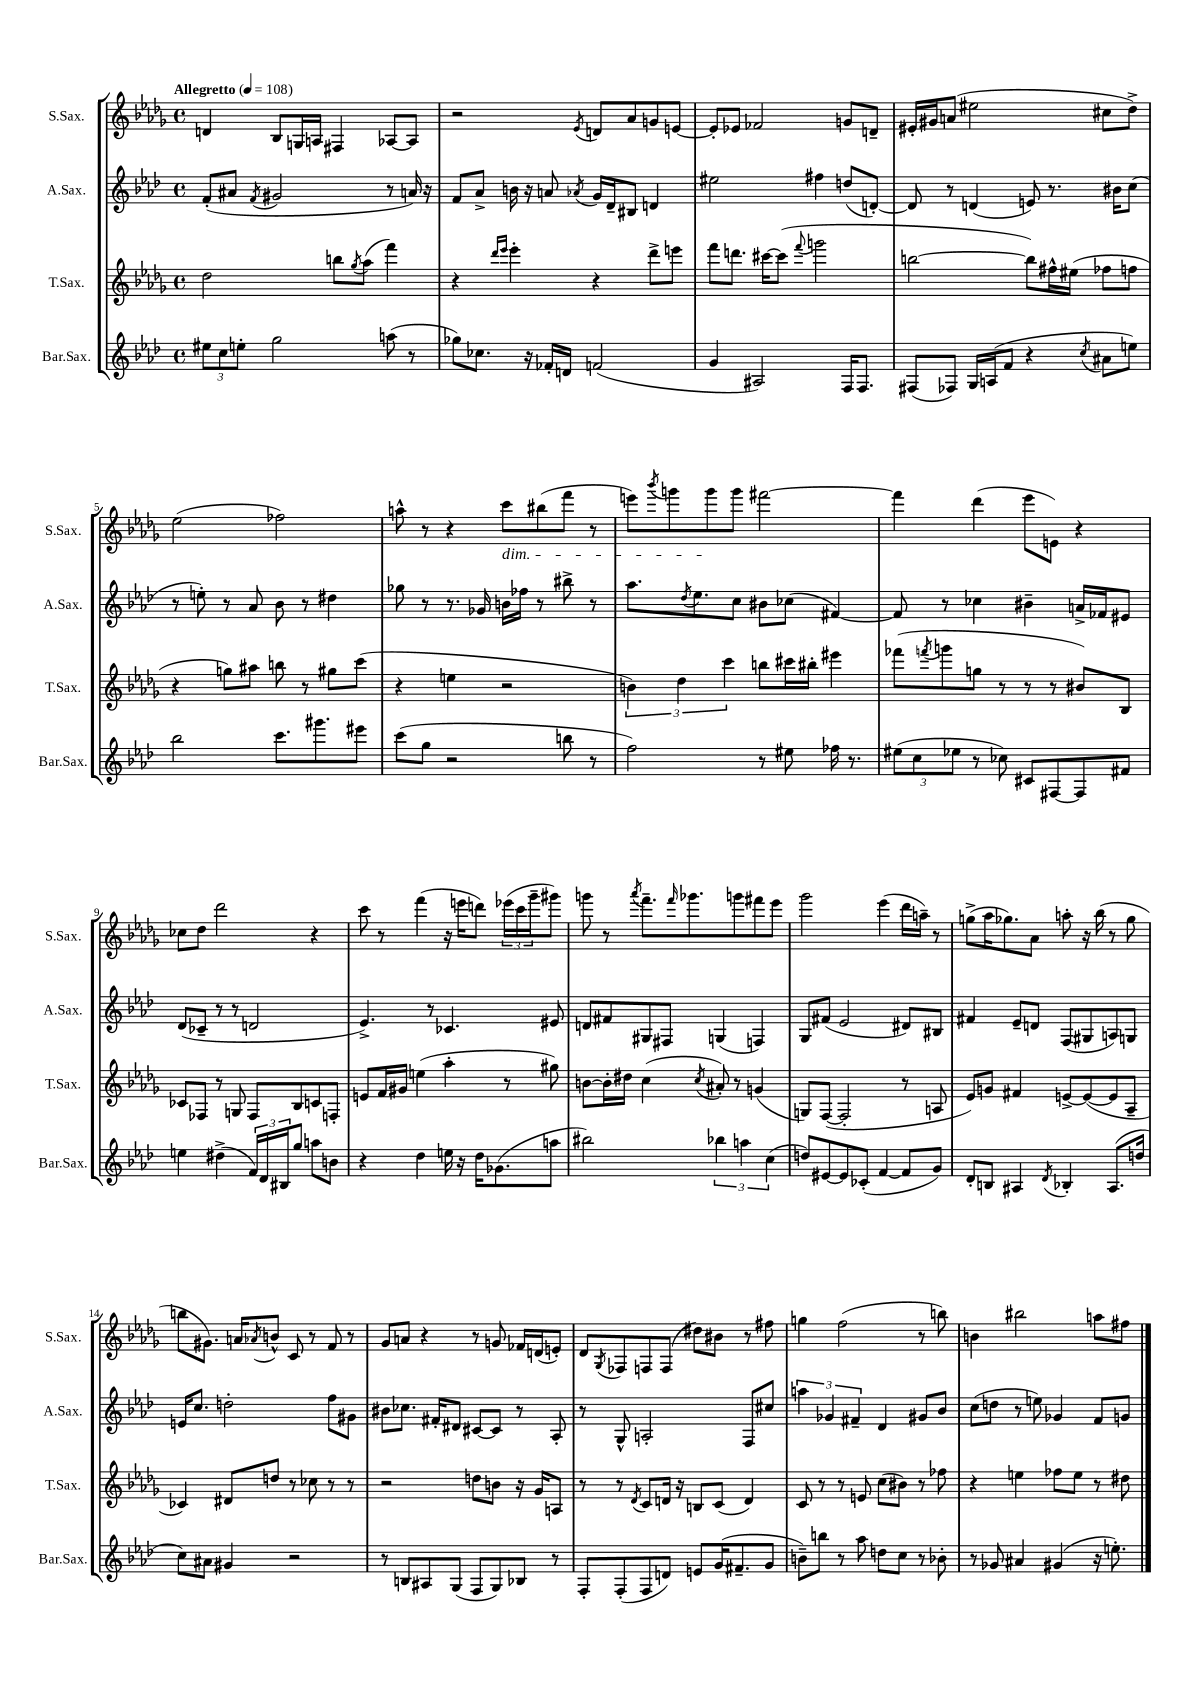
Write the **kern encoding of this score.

**kern	**kern	**kern	**kern
*staff4	*staff3	*staff2	*staff1
*clefG2	*clefG2	*clefG2	*clefG2
*k[b-e-a-d-]	*k[b-e-a-d-g-]	*k[b-e-a-d-]	*k[b-e-a-d-g-]
*M4/4	*M4/4	*M4/4	*M4/4
*met(c)	*met(c)	*met(c)	*met(c)
*MM108	*MM108	*MM108	*MM108
12ee#\L	2dd-\	(8f'/L	4d/
12cc\	.	.	.
.	.	8a#/J	.
12ee'\J	.	.	.
.	.	8qf/	.
2gg\	.	2g#/	8B-/L
.	.	.	16G/L
.	.	.	16A/JJ
.	8bb\L	.	4F#/
.	8qgg-/	.	.
.	(8aa-\J	.	.
(8aa\	4fff\)	8r	[8A-/L
8r	.	16a/)	8A-/]J
.	.	16r	.
=	=	=	=
8gg-\L)	4r	8f/L	2r
8.cc-\J	.	8a-^/J	.
.	16qqddd-/LL	.	.
.	16qqeee-/JJ	.	.
.	4eee-'\	16b\	.
16r	.	16r	.
16f-'/LL	.	8a/	.
16d/JJ	.	.	.
.	.	8qa-/	8qe-/
(2f/	4r	16g/LL	8d/L
.	.	16d-~/J	.
.	.	8B#/J	8a-/
.	8ddd-^\L	4d/	8g/
.	8eee\J	.	[8e/J
=	=	=	=
4g/	8fff\L	2ee#\	8e'/]L
.	8.ddd\J	.	8e-/J
2A#/)	.	.	2f-/
.	[16ccc#\LK	.	.
.	(8ccc#\]J	.	.
.	8qqfff/	.	.
.	2ggg\	4ff#\	.
16F/LK	.	(8dd/L	8g/L
8.F/J	.	.	.
.	.	[8d'/J)	8d~/J
=	=	=	=
(8F#/L	[2bb\	8d/]	16e#'/LL
.	.	.	16g#/J
8F-/J)	.	8r	(8a/J
16G/LL	.	(4d/	2ee#\
(16A/J	.	.	.
8f/J	.	.	.
4r	8bb\]L)	8e/)	.
.	16ff#^^\L	8.r	.
.	(16ee#\JJ	.	.
8qcc/	.	.	.
8a#\L	8ff-\L	.	8cc#\L
.	.	16b#\LK	.
8ee\J)	8ff\J	(8cc\J	8dd-^\J)
=	=	=	=
2bb-\	4r	8r	(2ee-\
.	.	8ee'\)	.
.	8gg\L)	8r	.
.	8aa#\J	8a-/	.
8.ccc\L	8bb\	8b-\	2ff-\)
.	8r	8r	.
8.ggg#\	.	.	.
.	8gg#\L	4dd#\	.
8eee#\J	(8ccc\J	.	.
=	=	=	=
(8ccc\L	4r	8gg-\	8aa^^\
8gg\J	.	8r	8r
2r	4ee\	8.r	4r
.	.	16g-/	.
.	2r	16b\LL	8ccc\L
.	.	16ff-\JJ	.
.	.	8r	(8bb#\
8bb\	.	8bb#^\	8fff\J
8r	.	8r	8r
=	=	=	=
2ff\)	6b\)	8.aa-\L	8eee\L)
.	.	.	8qbbb-/
.	.	.	8ggg\
.	6dd-\	.	.
.	.	8qdd-/	.
.	.	8.ee-\	.
.	.	.	8ggg\
.	6ccc\	.	.
.	.	8cc\J	8ggg\J
8r	8bb\L	8b#\L	[2fff#\
8ee#\	16ccc#\L	(8cc-\J	.
.	16bb#'\JJ	.	.
16ff-\	4eee#\	[4f#/)	.
8.r	.	.	.
=	=	=	=
(12ee#\L	(8fff-\L	8f#/]	4fff#\]
12cc\	.	.	.
.	8qfff/	.	.
.	8ggg\	8r	.
12ee-\J	.	.	.
8r	8gg\J	4cc-\	(4ddd-\
8cc-\)	8r	.	.
8c#/L	8r	4b#~\	8eee-\L
[8F#/	8r	.	8e\J)
8F#/]	8b#/L)	16a^/LL	4r
.	.	16f-/J	.
8f#/J	8B-/J	8e#/J	.
=	=	=	=
4ee\	8c-/L	(8d-/L	8cc-\L
.	8F-/J	8c-~/J	8dd-\J
(4dd#^\	8r	8r	2ddd-\
.	8G/	8r	.
24f/LL)	8F-/L	2d/	.
24d-/	.	.	.
24B#/J	.	.	.
8gg/J	8B-/	.	.
8aa\L	8c/	.	4r
8b\J	8F'/J	.	.
=	=	=	=
4r	8e/L	4.e-^/)	8ccc\
.	16f/L	.	8r
.	16g#/JJ	.	.
4dd-\	(4ee\	.	(4fff\
.	.	8r	.
16ee\	4aa-'\	4.c-/	16r
16r	.	.	16eee\LK
16dd-\LK	.	.	8ddd\J)
(8.g-\	.	.	.
.	8r	.	(24eee-\LL
.	.	.	24ccc\
.	.	.	24ggg-~\J
8aa\J	8gg#\)	8e#/	8ggg#\J)
=	=	=	=
2bb#\)	[8b\L	8d/L	8ggg\
.	16b'\]L	8f#/	8r
.	16dd#\JJ	.	.
.	.	.	8qaaa-/
.	(4cc\	8G#/	8.fff~\L
.	.	8F#/J	.
.	.	.	16qqfff/
.	.	.	8.ggg-\
.	8qcc/	.	.
6bb-\	8a#'/)	(4G/	.
.	8r	.	8ggg\
6aa\	.	.	.
.	(4g/	4F/)	8fff#\
(6cc\	.	.	.
.	.	.	8eee-\J
=	=	=	=
8dd/L)	8G/L)	8G/L	2ggg-\
[8e#/	([8F/J	(8f#/J	.
8e#/]	2F'/]	2e-/	.
(8c-'/J	.	.	.
[4f/	.	.	(4eee-\
8f/]L	8r	8d#/L)	16ddd-\LL
.	.	.	16aa~\JJ)
8g/J)	8A/	8B#/J	8r
=	=	=	=
8d-'/L	8e-/L)	4f#/	(8gg^\L
8B/J	8g/J	.	16aa-\K
.	.	.	8.gg-\)
4A#/	4f#/	8e-~/L	.
.	.	8d/J	8a-\J
8qd-/	.	.	.
4B-'/	[8e^/L	(8F/L	8aa'\
.	(8e/_	8G#/	16r
.	.	.	(16bb-\
(8.A#/L	8e/]	8A/)	8r
.	8A-~/J	8G/J	8gg-\
16dd/Jk	.	.	.
=	=	=	=
8cc\L)	4c-/)	16e/LK	8bb\L
.	.	8.cc/J	.
8a#\J	.	.	8.g#\J)
4g#/	8d#/L	2dd'\	.
.	.	.	16a/LK
.	.	.	8qa-/
.	8dd/J	.	8b^^/J
2r	8r	.	8c/
.	8cc-\	.	8r
.	8r	8ff\L	8f/
.	8r	8g#\J	8r
=	=	=	=
8r	2r	8b#\L	8g-/L
8B/L	.	8.cc-\J	8a/J
8A#/	.	.	4r
.	.	16f#'/LK	.
(8G/J	.	8d#/J	.
8F/L	8dd\L	[8c#/L	8r
8G/)	8b\J	8c#/]J	8g/
8B-/J	16r	8r	16f-/LL
.	16g-/LK	.	(16d/J
8r	8A/J	8A-'/	8e'/J)
=	=	=	=
8F'/L	8r	8r	8d-/L
.	.	.	8qG-/
(8F'/	8r	8G^^/	8F-/
.	8qd-/	.	.
8F/	8c/L	2A'/	8F/
8d/J)	16d/Jk	.	(8F/J
.	16r	.	.
8e/L	8B/L	.	8dd#\L)
(16g/K	(8c/J	.	8b#\J
8.f#~/	.	.	.
.	4d/)	8F/L	8r
8g/J	.	8cc#/J	8ff#\
=	=	=	=
8b~\L)	8c/	6aa\	4gg\
8bb\J	8r	.	.
.	.	6g-/	.
8r	8r	.	(2ff\
.	.	6f#~/	.
8aa-\	8e/	.	.
8dd\L	(8cc\L	4d-/	.
8cc\J	8b#\J)	.	.
8r	8r	8g#/L	8r
8b-'\	8ff-\	8b-/J	8bb\)
=	=	=	=
8r	4r	(8cc\L	4b\
8g-/	.	8dd\J	.
4a#/	4ee\	8r	2bb#\
.	.	8ee\)	.
(4g#/	8ff-\L	4g-/	.
.	8ee\J	.	.
16r	8r	8f/L	8aa\L
8.ee'\)	.	.	.
.	8dd#\	8g/J	8ff#\J
==	==	==	==
*-	*-	*-	*-
